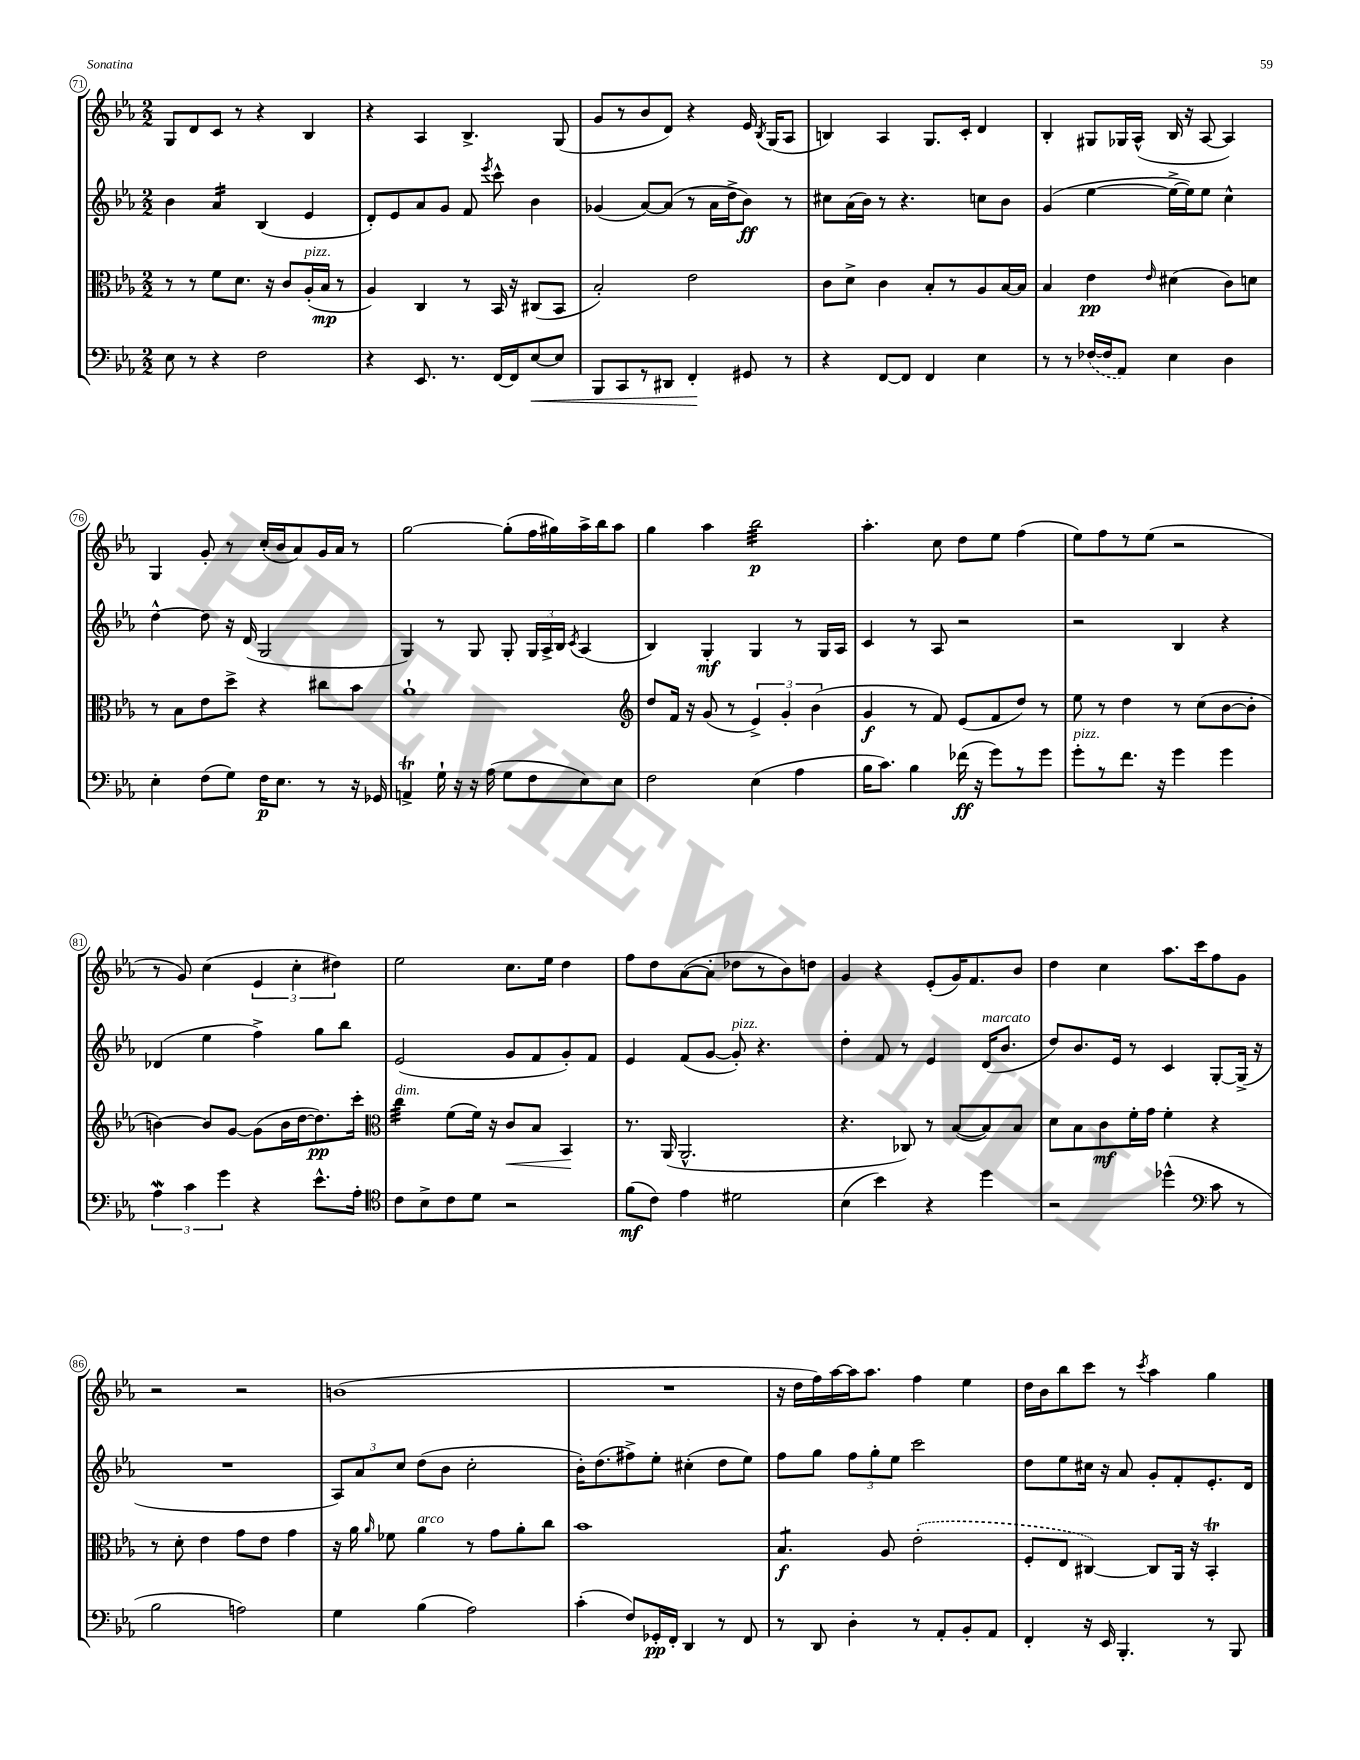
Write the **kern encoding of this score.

**kern	**kern	**kern	**kern
*staff4	*staff3	*staff2	*staff1
*clefF4	*clefC3	*clefG2	*clefG2
*k[b-e-a-]	*k[b-e-a-]	*k[b-e-a-]	*k[b-e-a-]
*M2/2	*M2/2	*M2/2	*M2/2
8E-\	8r	4b-\	8G/L
8r	8r	.	8d/
4r	8f\L	4a-/	8c/J
.	8.d\J	.	8r
2F\	.	(4B-/	4r
.	16r	.	.
.	8c/L	.	.
.	(16A-'/L	4e-/	4B-/
.	16B-/JJ	.	.
.	8r	.	.
=	=	=	=
4r	4A-/)	8d'/L)	4r
.	.	8e-/	.
8.EE-/	4C/	8a-/	4A-/
.	.	8g/J	.
8.r	.	.	.
.	8r	8f/	4.B-^/
.	.	8qeee-/	.
[16FF/LL	16BB-/	8ccc^^\	.
16FF/]J	16r	.	.
[8E-/	(8C#/L	4b-\	.
8E-/]J	8BB-/J	.	(8G/
=	=	=	=
8BBB-/L	2B-'/)	(4g-/	8g/L
8CC/	.	.	8r
8r	.	[8a-/L)	8b-/
8DD#/J	.	(8a-/]J	8d/J)
4FF'/	2e-\	8r	4r
.	.	16a-\LL	.
.	.	16dd^\J	.
8GG#/	.	8b-\J)	16e-/
.	.	.	8qB-/
.	.	.	(16G/LK
8r	.	8r	8A-/J
=	=	=	=
4r	8c\L	8cc#\L	4B/)
.	8d^\J	(16a-\L	.
.	.	16b-\JJ)	.
[8FF/L	4c\	8r	4A-/
8FF/]J	.	4.r	.
4FF/	8B-'/L	.	8.G/L
.	8r	.	.
.	.	.	16c'/Jk
4E-\	8A-/	8cc\L	4d/
.	[16B-/L	8b-\J	.
.	16B-/]JJ	.	.
=	=	=	=
8r	4B-/	(4g/	4B-'/
8r	.	.	.
([16F-/LL	4e-\	[4ee-\	8G#/L
16F-/]J	.	.	.
8AA-/J)	.	.	16G-/L
.	.	.	(16A-^^/JJ
.	16qqe-/	.	.
4E-\	(4d#\	16ee-^\_LL	16B-/
.	.	16ee-\]J)	16r
.	.	8ee-\J	[8A-/
4D\	8c\L)	4cc^^\	4A-/])
.	8d\J	.	.
=	=	=	=
4E-'\	8r	[4dd^^\	4G/
.	8B-\L	.	.
(8F\L	8e-\	8dd\]	8g'/
8G\J)	8dd^\J	16r	8r
.	.	(16d/	.
16F\LK	4r	2G/	(16cc'/LL
8.E-\J	.	.	16b-/J
.	.	.	8a-/)
8r	8cc#\L	.	16g/L
.	.	.	16a-/JJ
16r	8b-\J	.	8r
16GG-/	.	.	.
=	=	=	=
4AA^/	1a-`	4G/)	[2gg\
16G`\	.	8r	.
16r	.	.	.
16r	.	8G/	.
(16A-\	.	.	.
8G\L	.	8G'/	(8gg'\]L
8F\	.	24G/LL	16ff\L
.	.	24A-^/	.
.	.	.	16gg#\)
.	.	24B-/JJ	.
.	.	8qc/	.
8E-\)	.	(4A-/	16aa-^\
.	.	.	16bb-\J
8E-\J	.	.	8aa-\J
=	=	=	=
*	*clefG2	*	*
2F\	8dd/L	4B-/)	4gg\
.	16f/Jk	.	.
.	16r	.	.
.	(8g/	4G'/	4aa-\
.	8r	.	.
(4E-\	6e-^/)	4G/	2bb-\
.	6g'/	.	.
4A-\	.	8r	.
.	(6b-\	.	.
.	.	16G/LL	.
.	.	16A-/JJ	.
=	=	=	=
16B-\LK	4g/	4c/	4.aa-'\
8.c\J)	.	.	.
4B-\	8r	8r	.
.	8f/)	8A-/	8cc\
(16f-\	(8e-/L	2r	8dd\L
16r	.	.	.
8g\L)	8f/	.	8ee-\J
8r	8dd/J)	.	(4ff\
8g\J	8r	.	.
=	=	=	=
8g'\L	8ee-\	2r	8ee-\L)
8r	8r	.	8ff\
8.f\J	4dd\	.	8r
.	.	.	(8ee-\J
16r	.	.	.
4g\	8r	4B-/	2r
.	(8cc\L	.	.
4g\	[8b-\	4r	.
.	8b-'\]J	.	.
=	=	=	=
6A-\	[4b\)	(4d-/	8r
.	.	.	8g/)
6c\	.	.	.
.	8b/]L	4ee-\	(4cc\
6g\	.	.	.
.	[8g/J	.	.
4r	(8g\]L	4ff^\)	6e-/
.	16b\L	.	.
.	.	.	6cc'\
.	[16dd\J	.	.
8.e-^^\L	8.dd\])	8gg\L	.
.	.	.	6dd#\)
.	.	8bb-\J	.
16A-'\Jk	16ccc'\Jk	.	.
=	=	=	=
*clefC4	*clefC3	*	*
8c\L	4cc\	(2e-/	2ee-\
8B-^\	.	.	.
8c\	(8f\L	.	.
8d\J	16f\Jk)	.	.
.	16r	.	.
2r	8c/L	8g/L	8.cc\L
.	8B-/J	8f/	.
.	.	.	16ee-\Jk
.	4BB-/	8g'/)	4dd\
.	.	8f/J	.
=	=	=	=
(8f\L	8.r	4e-/	8ff\L
8c\J)	.	.	8dd\
.	(16AA-/	.	.
4e-\	2.AA-^^/	(8f/L	([8a-\
.	.	[8g/J	8a-'\]J
2d#\	.	8g'/])	8dd-\L
.	.	4.r	8r
.	.	.	8b-\)
.	.	.	8dd\J
=	=	=	=
(4B-\	4.r	4dd'\	4g/
4b-\)	.	8f/	4r
.	8C-/)	8r	.
4r	8r	4e-/	(8e-'/L
.	([8B-/L	.	16g/K)
.	.	.	8.f/
4dd\	8B-/])	(16d/LK	.
.	.	8.b-/J	.
.	8B-/J	.	8b-/J
=	=	=	=
2r	8d\L	8dd/L)	4dd\
.	8B-\	8.b-/	.
.	8c\	.	4cc\
.	.	16e-/Jk	.
.	16f'\L	8r	.
.	16g\JJ	.	.
(4dd-^^\	4f'\	4c/	8.aa-\L
.	.	.	16ccc\k
*clefF4	*	*	*
8c\	4r	[8G'/L	8ff\
8r	.	(16G^/]Jk	8g\J
.	.	16r	.
=	=	=	=
2B-\	8r	1r	2r
.	8d'\	.	.
.	4e-\	.	.
2A\)	8g\L	.	2r
.	8e-\J	.	.
.	4g\	.	.
=	=	=	=
4G\	16r	12A-/L)	(1b
.	16a-\	.	.
.	.	12a-/	.
.	16qqa-/	.	.
.	8f-\	.	.
.	.	12cc/J	.
(4B-\	4a-\	(8dd\L	.
.	.	8b-\J	.
2A-\)	8r	2cc'\	.
.	8g\L	.	.
.	8a-'\	.	.
.	8cc\J	.	.
=	=	=	=
(4c'\	1b-	16b-'\LK)	1r
.	.	(8.dd\	.
8F/L)	.	8ff#^\)	.
16GG-'/L	.	8ee-'\J	.
16FF'/JJ	.	.	.
4DD/	.	(4cc#'\	.
8r	.	8dd\L	.
8FF/	.	8ee-\J)	.
=	=	=	=
8r	4.B-/	8ff\L	16r
.	.	.	16dd\LL
8DD/	.	8gg\J	16ff\)
.	.	.	[16aa-\
4D'\	.	12ff\L	16aa-\]J
.	.	.	8.aa-\J
.	.	12gg'\	.
.	8A-/	.	.
.	.	12ee-\J	.
8r	(2e-'\	2ccc\	4ff\
8AA-'/L	.	.	.
8BB-'/	.	.	4ee-\
8AA-/J	.	.	.
=	=	=	=
4FF'/	8F'/L	8dd\L	16dd\LL
.	.	.	16b-\J
.	8E-/J	8ee-\	8bb-\
16r	[4C#/)	16cc#\Jk	8ccc\J
16EE-/	.	16r	.
4.BBB-'/	.	8a-/	8r
.	.	.	8qccc/
.	8C#/]L	8g'/L	4aa-\
.	16AA-/Jk	8f'/	.
.	16r	.	.
8r	4BB-'/	8.e-'/	4gg\
8BBB-/	.	.	.
.	.	16d/Jk	.
==	==	==	==
*-	*-	*-	*-
